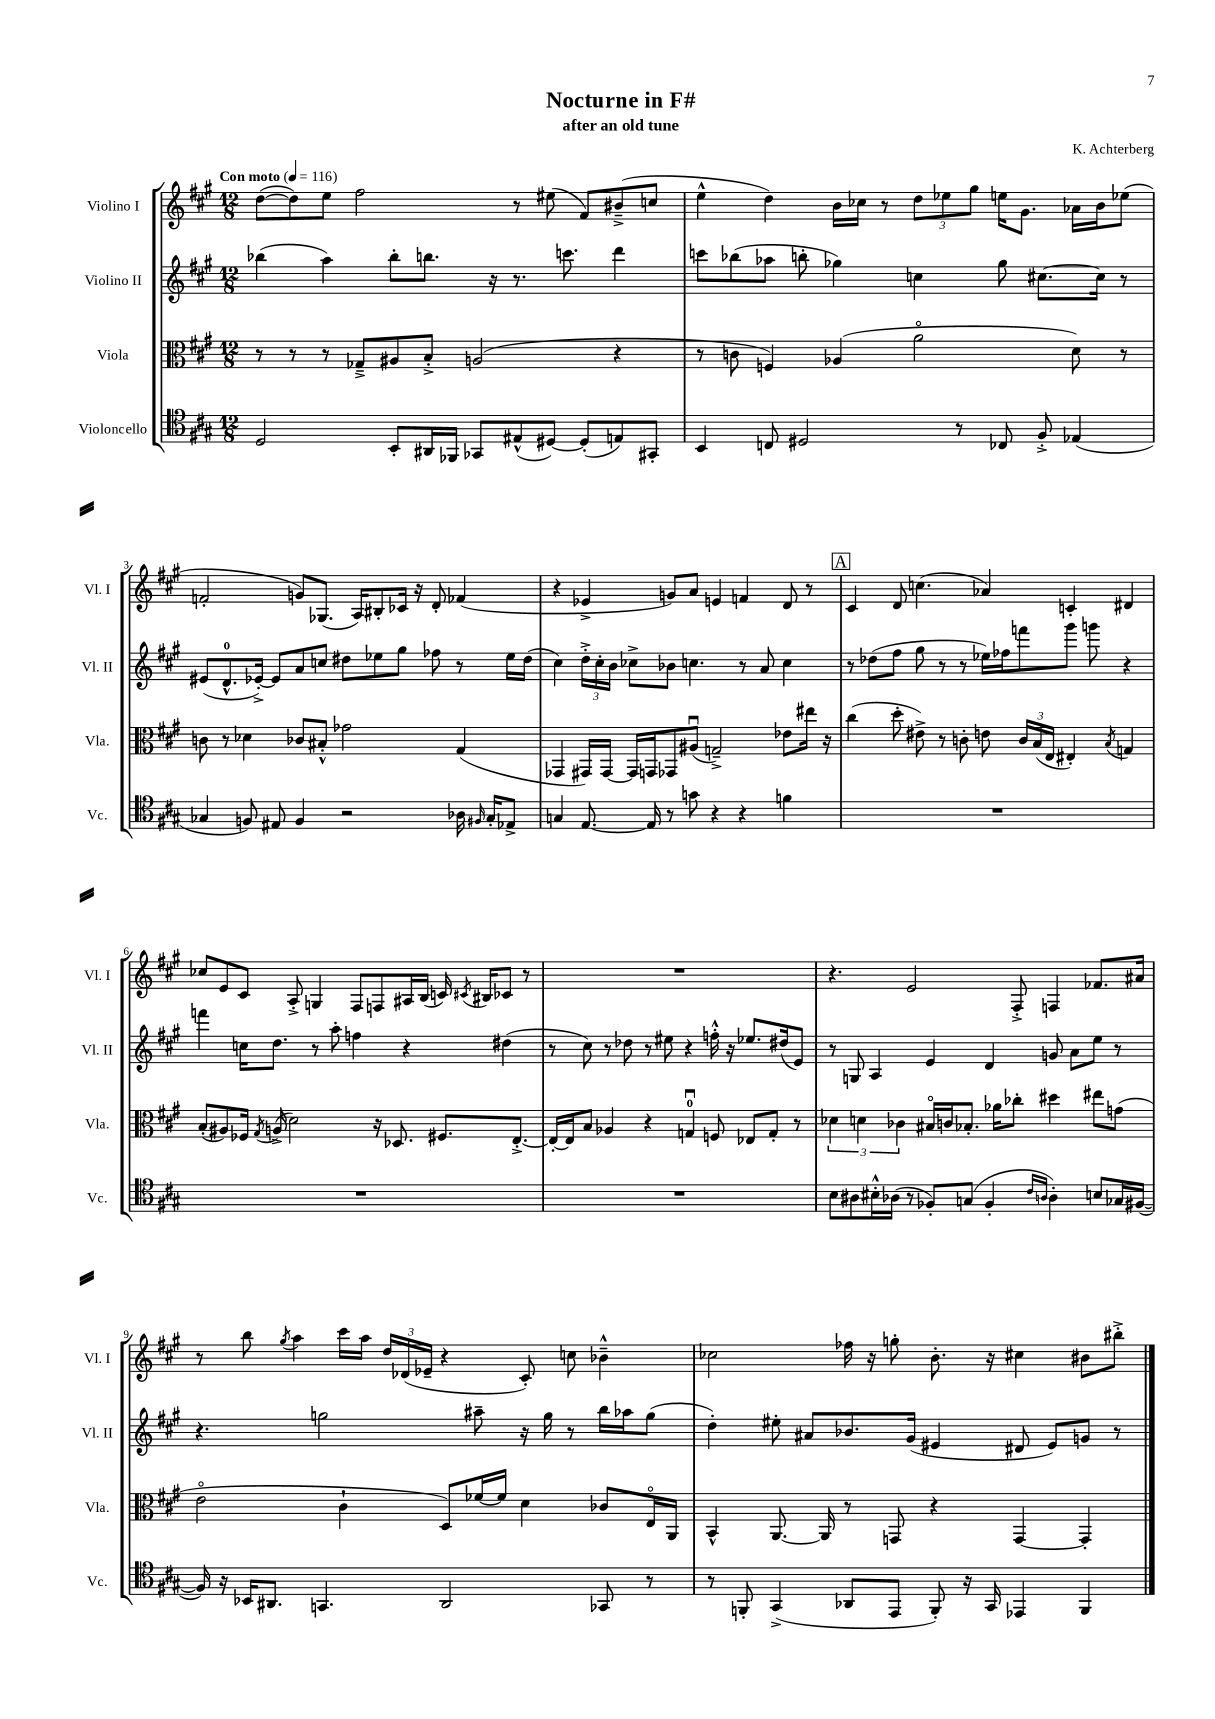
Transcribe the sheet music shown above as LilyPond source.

\header { title = "Nocturne in F#" composer = "K. Achterberg" subtitle = "after an old tune" }
<<
\new StaffGroup <<
\new Staff = "s0" \with { instrumentName = "Violino I" shortInstrumentName = "Vl. I" } {
    \clef treble \key a \major \numericTimeSignature \time 12/8 \tempo "Con moto" 4 = 116
    \autoBeamOff d''8[~( d''8) e''8] fis''2 r8 eis''8( fis'8[) bis'8--->( c''8] |
    e''4-^ d''4) b'16[ ces''16] r8 \tuplet 3/2 { d''8[ ees''8 gis''8] } e''16[ gis'8.] aes'16[ b'16 ees''8]( |
    f'2-. g'8[) ges8.]( a16[) bis8-. ces'16] r16 d'8-. fes'4( |
    r4 ees'4-> g'8[) a'8] e'4 f'4 d'8 r8 |
    \mark \markup { \box "A" } cis'4 d'8 c''4.( aes'4) c'4-. dis'4 |
    ces''8[ e'8 cis'8] a8-.-> g4 fis8[ f8 ais16 b16]( c'16) \acciaccatura { cis'8 } bis16[ ces'8] r8 |
    R1. |
    r4. e'2 fis8-.-> f4 fes'8.[ ais'16] |
    r8 b''8 \acciaccatura { gis''8 } a''4 cis'''16[ a''16] \tuplet 3/2 { d''16[ des'16( ees'16]-- } r4 cis'8-.) c''8 bes'4---^ |
    ces''2 fes''16 r16 g''8-. b'8.-. r16 cis''4 bis'8[ bis''8]-.-> \bar "|." |
}
\new Staff = "s1" \with { instrumentName = "Violino II" shortInstrumentName = "Vl. II" } {
    \clef treble \key a \major \numericTimeSignature \time 12/8
    \autoBeamOff bes''4( a''4) bes''8[-. b''8.] r16 r8. c'''8. d'''4 |
    c'''8[ bes''8( aes''8] b''8-. ges''4) c''4 ges''8 cis''8.[~ cis''16] r8 |
    eis'8[( d'8.-0-^ ees'16]~-.->) ees'8[ a'8 c''8] dis''8[ ees''8 gis''8] fes''8 r8 ees''16[ dis''16]( |
    cis''4) \tuplet 3/2 { d''16[-.-> cis''16-. b'16] } ces''8[-> bes'8] c''4. r8 a'8 c''4 |
    \mark \markup { \box "A" } r8 des''8[( fis''8] gis''8 r8 r8 ees''16[) fes''16 f'''8 gis'''8] g'''8 r4 |
    f'''4 c''16[ d''8.] r8 a''8-. f''4 r4 dis''4( |
    r8 cis''8) r8 des''8 r8 eis''8 r4 f''16-.-^ r16 ees''8.[ dis''16( e'8]) |
    r8 g8 a4 e'4 d'4 g'8 a'8[ e''8] r8 |
    r4. g''2 ais''8-- r16 g''16 r8 b''16[ aes''16 g''8]( |
    d''4-.) eis''8-. ais'8[ bes'8. gis'16]( eis'4 dis'8 eis'8[) g'8] r8 \bar "|." |
}
\new Staff = "s2" \with { instrumentName = "Viola" shortInstrumentName = "Vla." } {
    \clef alto \key a \major \numericTimeSignature \time 12/8
    \autoBeamOff r8 r8 r8 ges8[---> ais8 b8]-.-> a2( r4 |
    r8 c'8 f4) aes4( a'2\flageolet d'8) r8 |
    c'8 r8 des'4 ces'8[ bis8]-.-^ ges'2 gis4( |
    ges,4 gis,16[) gis,16]~ gis,16[ g,16 ges,8 ais8]\downbow( g2--->) ees'8[ eis''16] r16 |
    \mark \markup { \box "A" } cis''4( d''8-. eis'8->) r8 c'8-. e'8 \tuplet 3/2 { c'16[ b16( e16] } eis4-.) \acciaccatura { b8 } g4 |
    b8[-.( ais8) fes16] \acciaccatura { gis8 } a16->( d'2) r16 des8. fis8.[ e8.]~-.-> |
    e16[~-. e16 b8] aes4 r4 g4-0\downbow f8 ees8[ g8]-. r8 |
    \tuplet 3/2 { des'4 d'4 ces'4 } bis16[\flageolet c'16 bes8.]-. aes'16[ ces''8]-. dis''4 eis''8[ g'8]( |
    e'2\flageolet cis'4-! d8[) fes'16~ fes'16] d'4 ces'8[ e16\flageolet a,16] |
    b,4-^ a,8.~ a,16 r8 g,8 r4 g,4~ g,4-. \bar "|." |
}
\new Staff = "s3" \with { instrumentName = "Violoncello" shortInstrumentName = "Vc." } {
    \clef tenor \key a \major \numericTimeSignature \time 12/8
    \autoBeamOff d2 b,8[-. ais,16 fes,16] ges,8[ eis8-^( dis8]~) dis8[-.( e8) gis,8]-. |
    b,4 c8 dis2 r8 ces8 fis8-.-> ees4( |
    ges4 f8) eis8 f4 r2 aes16 \grace { fis16 } ges16[-. ees8]-> |
    g4 e8.~ e16 r8 g'8 r4 r4 f'4 |
    \mark \markup { \box "A" } R1. |
    R1. |
    R1. |
    b8[ ais8 bis16-.-^ aes16]( r8 fes8[-.) g8]( fes4-. \grace { cis'16[ a16] } a4-.) b8[ ges16 fis16]~( |
    fis16) r16 bes,16[ ais,8.] g,4. ais,2 ges,8 r8 |
    r8 f,8-. gis,4->( aes,8[ e,8] f,8-.) r16 gis,16 ees,4 f,4 \bar "|." |
}
>>
>>
